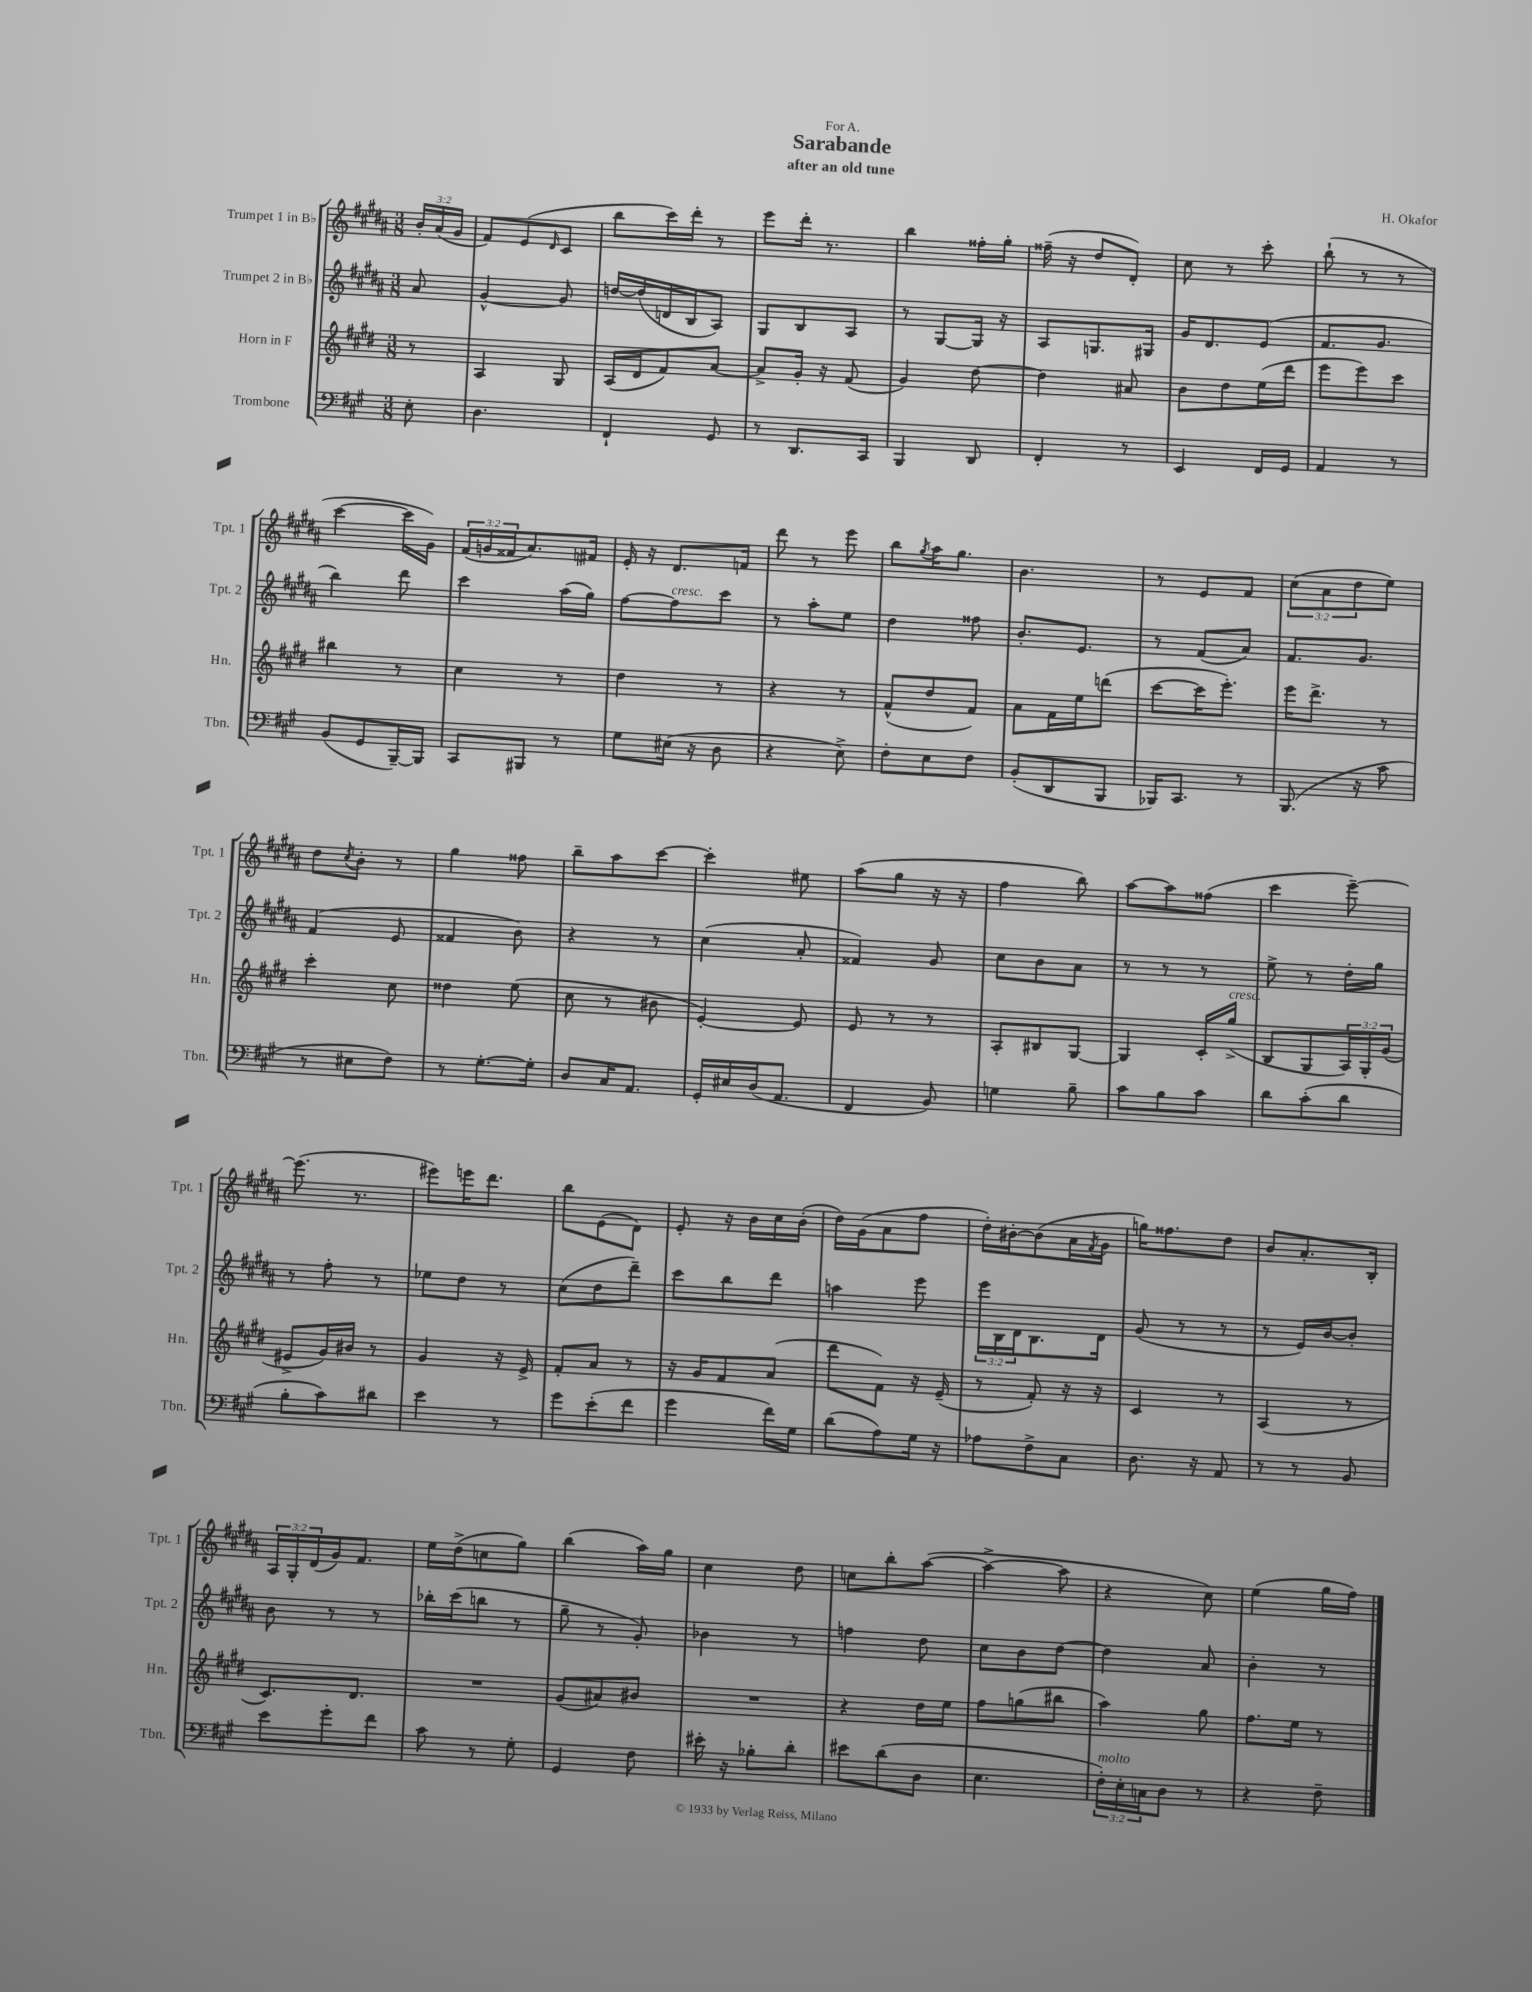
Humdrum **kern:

**kern	**kern	**kern	**kern
*staff4	*staff3	*staff2	*staff1
*clefF4	*clefG2	*clefG2	*clefG2
*k[f#c#g#]	*k[f#c#g#d#]	*k[f#c#g#d#a#]	*k[f#c#g#d#a#]
*M3/8	*M3/8	*M3/8	*M3/8
8E'	8r	8a#	24b'
.	.	.	(24a#
.	.	.	24g#
=	=	=	=
4.D	4A	[4g#^^	8f#)
.	.	.	(8e
.	.	.	16qqd#
.	8G#	8g#]	8c#
=	=	=	=
4FF#`	(16A	[16dd	8bb
.	16d#	(16dd]	.
.	8f#)	16d	16ccc#)
.	.	16B	16ddd#'
8GG#	[8a	8A#)	8r
=	=	=	=
8r	8a^]	8G#	8eee
8.DD	16g#'	8B	16ddd#'
.	16r	.	8.r
.	(8f#	8A#	.
16CC#	.	.	.
=	=	=	=
4BBB	4g#)	8r	4bb
.	.	[8G#	.
8DD	[8dd#	16G#]	16ff##'
.	.	16r	16gg#'
=	=	=	=
4FF#'	4dd#]	8A#	(16ff##~
.	.	.	16r
.	.	8.G	8dd#
8r	8a#	.	8d#')
.	.	16G#	.
=	=	=	=
4EE	8b	16g#	8cc#
.	.	8.d#	.
.	8dd#	.	8r
16FF#	(16ee	(8e	8ccc#'
16GG#	16ddd#	.	.
=	=	=	=
4AA	8eee	8.f#	(8bb`
.	8eee)	.	8r
.	.	8.g#	.
8r	8ccc#	.	8r
=	=	=	=
(8BB	4bb#	4bb)	[4ccc#
8GG#	.	.	.
[16BBB~)	8r	8ddd#	16ccc#]
16BBB]	.	.	16g#)
=	=	=	=
8CC#	4cc#	4ccc#	(24f#
.	.	.	24g
.	.	.	24f##
8BBB#	.	.	8.a#)
8r	8r	(16aa#	.
.	.	16gg#)	16f#
=	=	=	=
8G#	4dd#	[8ff#	16e'
.	.	.	16r
(16E#	.	8ff#]	8.d#
16r	.	.	.
8D	8r	8ccc#	.
.	.	.	16f
=	=	=	=
4r	4r	8r	8ddd#
.	.	8aa#'	8r
8E^)	8r	8ee	8eee
=	=	=	=
8F#'	(8f#^^	4dd#	8bb
.	.	.	8qgg#
8E	8dd#	.	16aa#
.	.	.	8.gg#
8F#	8f#)	8ff##	.
=	=	=	=
(8BB'	8a	8.b'	4.b
8DD	16f#	.	.
.	16ee	8.e	.
8BBB	(8ddd	.	.
=	=	=	=
16BBB-)	[8ccc#	8r	8r
8.CC#	.	.	.
.	16ccc#]	(8f#	8e
.	8.eee')	.	.
8r	.	8a#)	8f#
=	=	=	=
(8.BBB	16eee	8.f#	(12cc#
.	8.ddd#^	.	.
.	.	.	12a#
.	.	.	12dd#
16r	.	8.g#	.
8c#	8r	.	8ee)
=	=	=	=
8r	4ccc#'	(4f#	8dd#
.	.	.	8qcc#
8E#	.	.	8b'
8F#)	8cc#	8e	8r
=	=	=	=
8r	4dd##	4f##	4gg#
[8.G#'	.	.	.
.	(8ee	8b)	8ff##
16G#']	.	.	.
=	=	=	=
8D	8cc#	4r	8bb~
16C#	8r	.	8aa#
8.AA	.	.	.
.	8b#	8r	[8ccc#
=	=	=	=
16GG#'	[4e')	(4cc#	4ccc#']
16E#	.	.	.
(16D	.	.	.
8.AA	.	.	.
.	8e]	8a#'	8ee#
=	=	=	=
4FF#	8e	4f##)	(8aa#
.	8r	.	8gg#
8BB)	8r	8g#	16r
.	.	.	16r
=	=	=	=
4G	8A'	8cc#	4ff#
.	8B#	8b	.
8B~	[8G#	8a#	8bb)
=	=	=	=
8c#	4G#]	8r	[8aa#
8B	.	8r	8aa#]
8c#	16c#'	8r	(8ff##
.	(16gg#^	.	.
=	=	=	=
8d	8B	8ee^	4ccc#
(8c#'	8G#	8r	.
8d	24A)	16dd#'	[8eee~)
.	24G#'	.	.
.	.	16gg#	.
.	(24g#	.	.
=	=	=	=
8B'	8e#^	8r	(8.eee]
8c#)	16g#)	8ff#'	.
.	16b#	.	8.r
8d#	8r	8r	.
=	=	=	=
4e	4g#	8ee-	8eee#)
.	.	8dd#	16eee
.	.	.	8.ddd#
8r	16r	8r	.
.	16e^	.	.
=	=	=	=
8g#	8f#'	(8cc#	8bb
(8e'	8a	8dd#	(8e
8f#	8r	8ddd#~)	8d#)
=	=	=	=
4g#	16r	8ccc#	8e'
.	16g#	.	.
.	8f#	8bb	16r
.	.	.	16b
16f#)	(8a	8ddd#	16cc#
16G#	.	.	(16b'
=	=	=	=
(8d	8ddd#	4aa	16dd#)
.	.	.	(16g#
8A)	8f#)	.	8a#
16G#	16r	8eee	8ff#
16r	(16e~	.	.
=	=	=	=
8A-	8r	24eee	16dd#')
.	.	24B	.
.	.	.	[16b#'
.	.	24d#	.
8F#^	8f#')	8.B	(8b#]
8C#	16r	.	16a#
.	.	.	8qf#
.	16r	16d#	16g#
=	=	=	=
8.D	4c#	(8g#	16gg)
.	.	.	8.ff##
.	.	8r	.
16r	.	.	.
8AA	8r	8r	8dd#
=	=	=	=
8r	(4A	8r	8b
8r	.	16e)	8.a#'
.	.	[16b	.
8BB	8r	8b']	.
.	.	.	16B'
=	=	=	=
8e	8.c#)	8b	24A#
.	.	.	24G#'
.	.	.	(24d#
8g#'	.	8r	16g#)
.	8.d#	.	8.f#
8f#	.	8r	.
=	=	=	=
8c#	4.r	16bb-'	16ee
.	.	(16ccc#	(16dd#^
8r	.	8bb	8cc
8G#'	.	8r	8gg#)
=	=	=	=
4GG#	(8g#	8gg#~	(4bb
.	8a#)	8r	.
8F#	8b#	8g#')	16aa#)
.	.	.	16gg#
=	=	=	=
16e#'	4.r	4b-	4cc#
16r	.	.	.
8B-'	.	.	.
8d'	.	8r	8dd#
=	=	=	=
8e#	4r	4ff	8cc
(8d	.	.	8bb'
8D	16dd#	8dd#	([8aa#
.	16ee	.	.
=	=	=	=
4.E	8ff#	8cc#	4aa#^_
.	(8gg	8b	.
.	8bb#	[8dd#	8aa#]
=	=	=	=
24F#')	4aa)	4dd#]	4r
24E'	.	.	.
24C	.	.	.
8D	.	.	.
8r	8gg#	8a#	8cc#)
=	=	=	=
4r	8.ff#	4b'	(4ee
.	16ee	.	.
8F#~	8r	8r	16gg#
.	.	.	16ff#)
==	==	==	==
*-	*-	*-	*-
